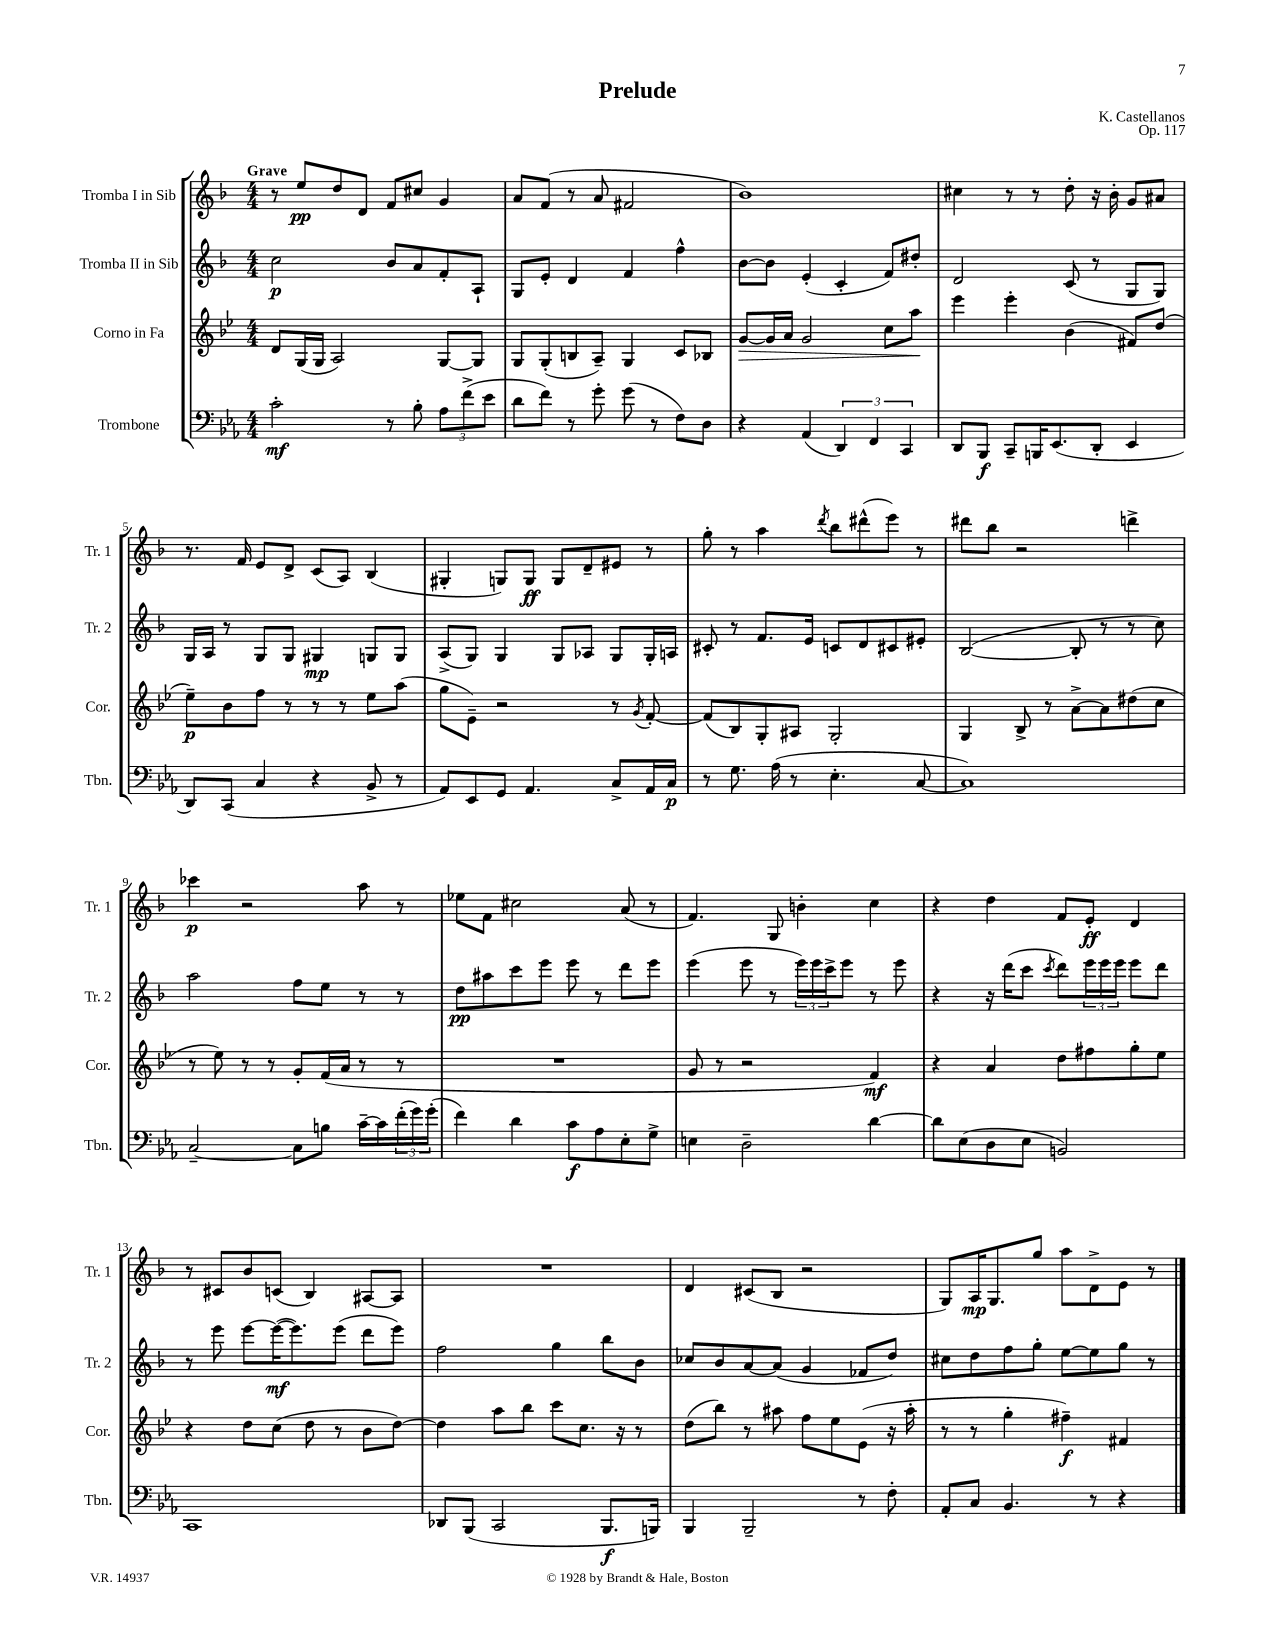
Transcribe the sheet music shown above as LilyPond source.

\header { title = "Prelude" composer = "K. Castellanos" opus = "Op. 117" }
<<
\new StaffGroup <<
\new Staff = "s0" \with { instrumentName = "Tromba I in Sib" shortInstrumentName = "Tr. 1" } {
    \clef treble \key f \major \numericTimeSignature \time 4/4 \tempo "Grave"
    r8 e''8\pp d''8 d'8 f'8 cis''8 g'4 |
    a'8 f'8( r8 a'8 fis'2 |
    bes'1) |
    cis''4 r8 r8 d''8-. r16 bes'16-. g'8 ais'8 |
    r8. f'16 e'8 d'8-> c'8( a8) bes4( |
    gis4-. g8) g8\ff g8 d'8-- eis'8 r8 |
    g''8-. r8 a''4 \acciaccatura { d'''8 } bes''8 dis'''8-^( e'''8) r8 |
    dis'''8 bes''8 r2 d'''4-> |
    ces'''4\p r2 a''8 r8 |
    ees''8 f'8 cis''2 a'8( r8 |
    f'4.) g8 b'4-. c''4 |
    r4 d''4 f'8 e'8-.\ff d'4 |
    r8 cis'8 bes'8 c'8( bes4) ais8~ ais8 |
    R1 |
    d'4 cis'8( bes8 r2 |
    g8) a16\mp g8. g''8 a''8 d'8-> e'8 r8 \bar "|." |
}
\new Staff = "s1" \with { instrumentName = "Tromba II in Sib" shortInstrumentName = "Tr. 2" } {
    \clef treble \key f \major \numericTimeSignature \time 4/4
    c''2\p bes'8 a'8 f'8-. a8-! |
    g8 e'8-. d'4 f'4 f''4-^ |
    bes'8~ bes'8 e'4-.( c'4-. f'8) dis''8-. |
    d'2 c'8( r8 g8 g8) |
    g16 a16 r8 g8 g8 gis4\mp g8 g8 |
    a8->( g8) g4 g8 aes8 g8 g16-. a16 |
    cis'8-. r8 f'8. e'16 c'8 d'8 cis'8 eis'8-. |
    bes2~( bes8-. r8 r8 c''8) |
    a''2 f''8 e''8 r8 r8 |
    d''8\pp ais''8 c'''8 e'''8 e'''8 r8 d'''8 e'''8 |
    e'''4( e'''8 r8 \tuplet 3/2 { e'''16) e'''16 c'''16-> } e'''8 r8 e'''8 |
    r4 r16 d'''16( c'''8 \acciaccatura { c'''8 } d'''8) \tuplet 3/2 { e'''16 e'''16 e'''16 } e'''8 d'''8 |
    r8 e'''8 e'''8~ e'''16~\mf( e'''8.) e'''8( d'''8 e'''8) |
    f''2 g''4 bes''8 bes'8 |
    ces''8 bes'8 a'8~ a'8( g'4 fes'8 d''8) |
    cis''8 d''8 f''8 g''8-. e''8~ e''8 g''8 r8 \bar "|." |
}
\new Staff = "s2" \with { instrumentName = "Corno in Fa" shortInstrumentName = "Cor." } {
    \clef treble \key bes \major \numericTimeSignature \time 4/4
    d'8 g16( g16 a2) g8~ g8 |
    g8 g8-.( b8 a8--) g4 c'8 bes8 |
    g'8~\> g'16 a'16 g'2 c''8 a''8\! |
    ees'''4 ees'''4-. bes'4( fis'8) d''8( |
    ees''8--\p) bes'8 f''8 r8 r8 r8 ees''8 a''8( |
    g''8 ees'8--) r2 r8 \acciaccatura { g'8 } f'8~-. |
    f'8( bes8) g8-. ais8 g2-. |
    g4 bes8-> r8 a'8~-> a'8 dis''8( c''8 |
    r8 ees''8) r8 r8 g'8-. f'16( a'16 r8 r8 |
    R1 |
    g'8 r8 r2 f'4\mf) |
    r4 a'4 d''8 fis''8 g''8-. ees''8 |
    r4 d''8 c''8( d''8 r8 bes'8 d''8~) |
    d''4 a''8 bes''8 c'''8 c''8. r16 r8 |
    d''8( bes''8) r8 ais''8 f''8 ees''8 ees'8( r16 ais''16-. |
    r8 r8 g''4-. fis''4--\f) fis'4 \bar "|." |
}
\new Staff = "s3" \with { instrumentName = "Trombone" shortInstrumentName = "Tbn." } {
    \clef bass \key ees \major \numericTimeSignature \time 4/4
    c'2-.\mf r8 bes8-. \tuplet 3/2 { aes8 f'8->( ees'8 } |
    d'8 f'8) r8 g'8-. g'8( r8 f8) d8 |
    r4 aes,4( \tuplet 3/2 { d,4) f,4 c,4 } |
    d,8 bes,,8\f c,8-- b,,16 ees,8.( d,8-. ees,4 |
    d,8) c,8( c4 r4 bes,8-> r8 |
    aes,8) ees,8 g,8 aes,4. c8-> aes,16 c16\p |
    r8 g8. aes16( r8 ees4.-. c8~ |
    c1) |
    c2~-- c8 b8 c'16~-- c'16 \tuplet 3/2 { f'16-.( g'16) g'16-.( } |
    f'4) d'4 c'8\f aes8 ees8-. g8-> |
    e4 d2-- d'4~ |
    d'8 ees8( d8 ees8 b,2) |
    c,1 |
    des,8 bes,,8( c,2 bes,,8.\f b,,16) |
    bes,,4 bes,,2-- r8 f8-. |
    aes,8-. c8 bes,4. r8 r4 \bar "|." |
}
>>
>>
